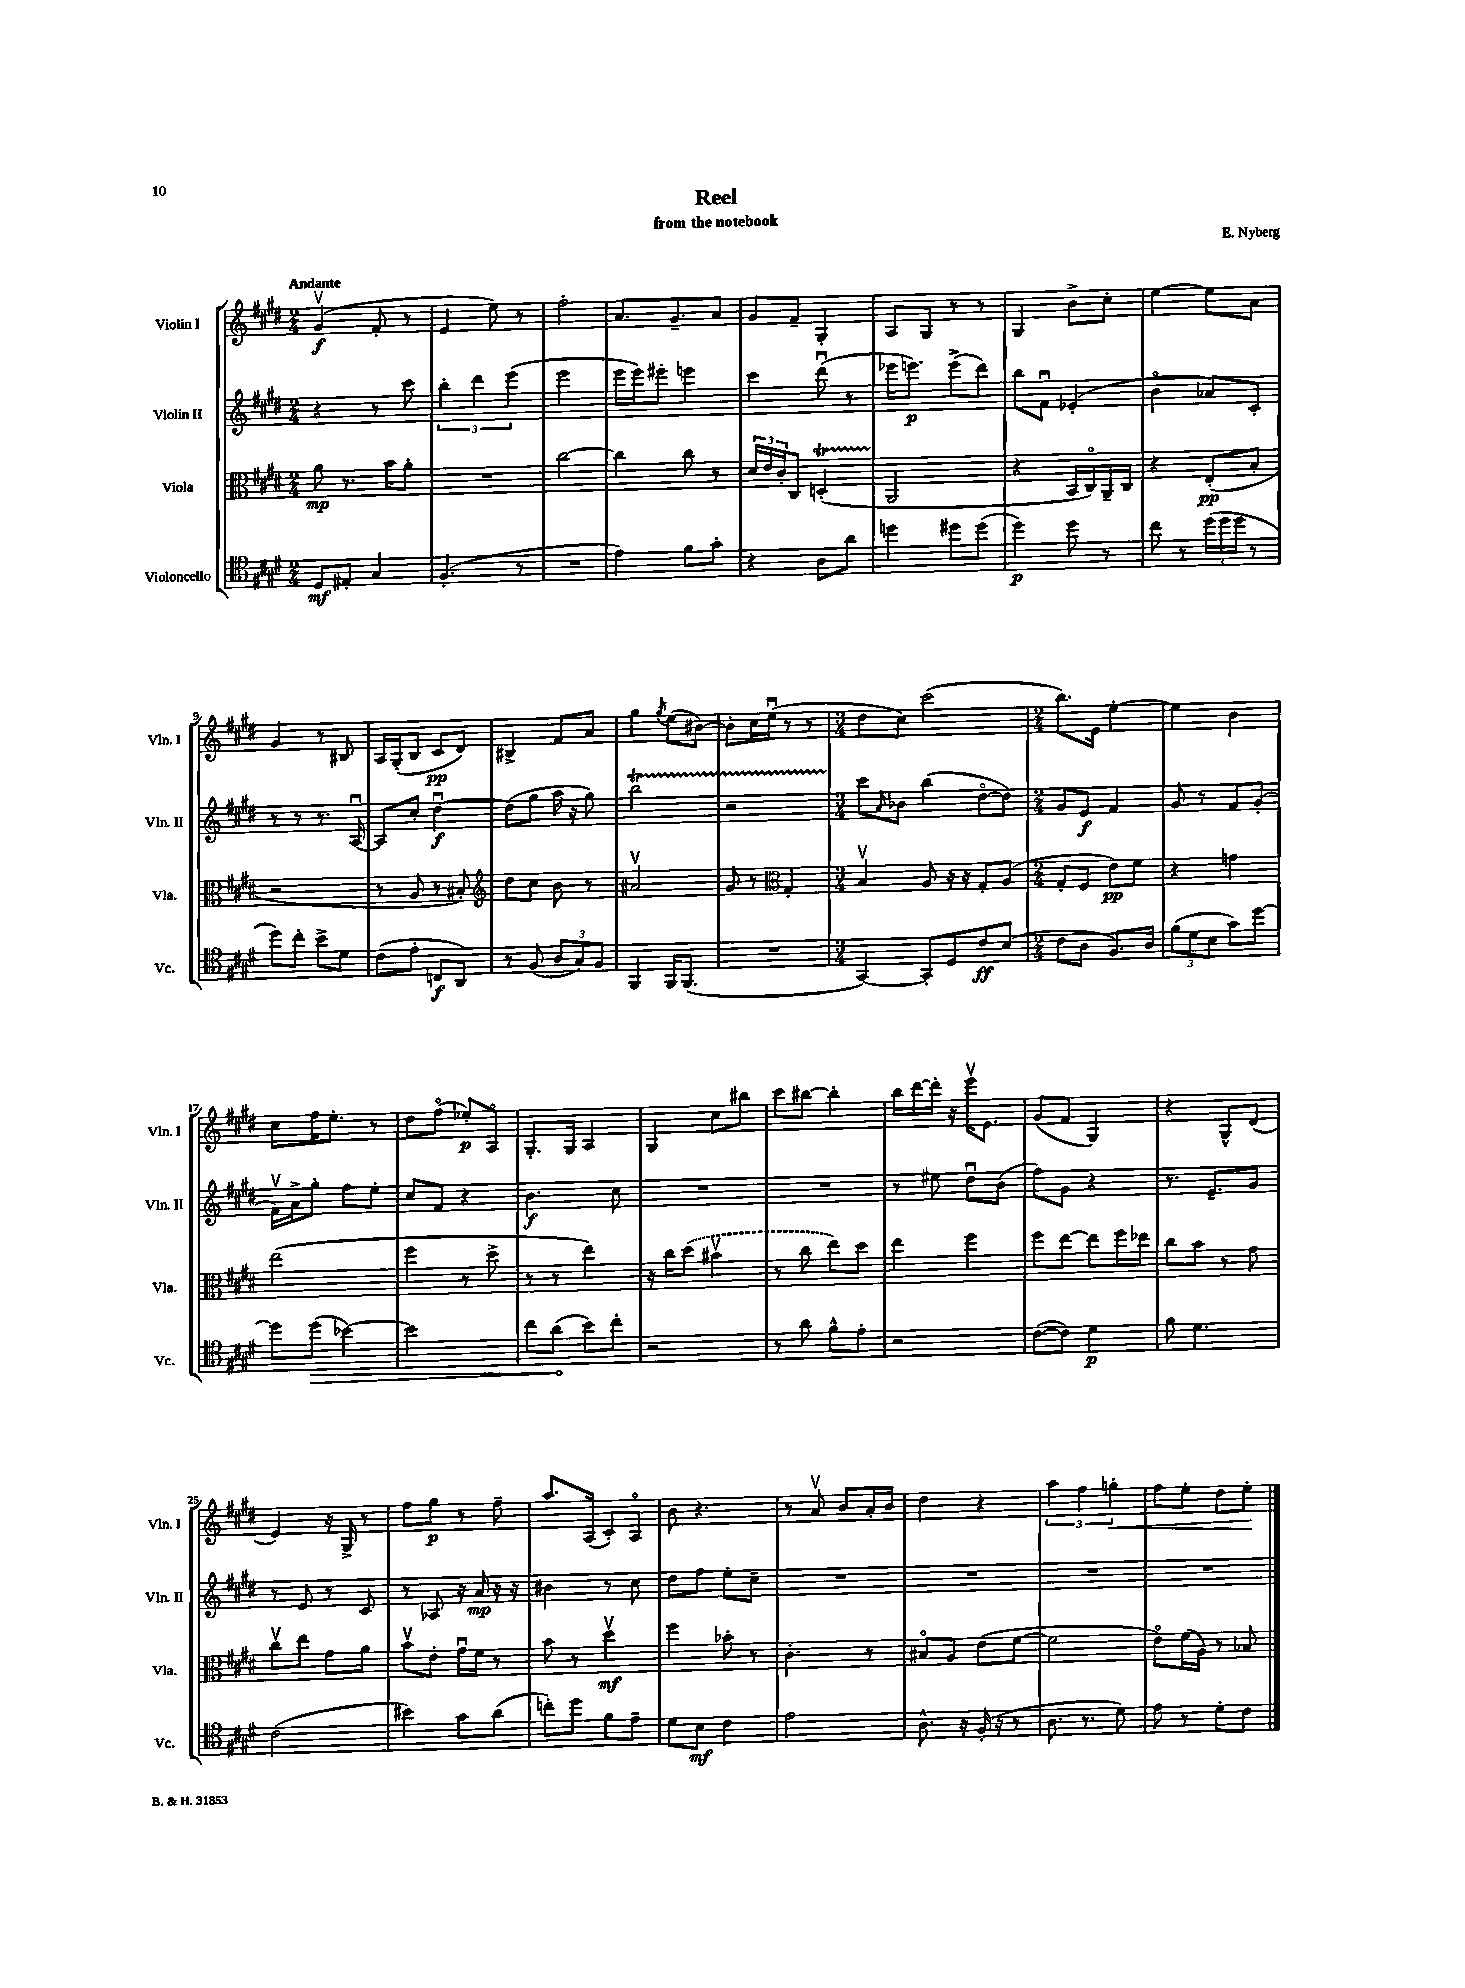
\header { title = "Reel" composer = "E. Nyberg" subtitle = "from the notebook" }
<<
\new StaffGroup <<
\new Staff = "s0" \with { instrumentName = "Violin I" shortInstrumentName = "Vln. I" } {
    \clef treble \key e \major \numericTimeSignature \time 2/4 \tempo "Andante"
    gis'4\upbow\f( fis'8-. r8 |
    e'4 e''8) r8 |
    fis''2-. |
    a'8. gis'8.-- a'8 |
    gis'8 fis'8-- gis4-. |
    a8 gis8 r8 r8 |
    gis4 b'8-> cis''8-. |
    e''4~ e''8 a'8 |
    gis'4 r8 bis8 |
    a16 gis16-.( b8 cis'8\pp dis'8) |
    bis4-> fis'8 a'8 |
    gis''4 \acciaccatura { gis''8 } e''8( bis'8~) |
    bis'8-. cis''16 e''16\downbow( r8 r8 |
    \numericTimeSignature \time 3/4 dis''8 cis''8) cis'''2( |
    \numericTimeSignature \time 2/4 b''8.) e'16 e''4~-. |
    e''4 b'4 |
    cis''8 fis''16 e''8.-. r8 |
    dis''8 fis''8\flageolet( ees''8-.\p) a8\flageolet |
    gis8.-. gis16 a4 |
    gis4 cis''8 bis''8 |
    cis'''8 bis''8~ bis''4-. |
    b''16 dis'''16~ dis'''16-. r16 e'''16\upbow e'8. |
    gis'8( fis'8 gis4) |
    r4 gis8-^ dis'8( |
    e'4) r16 gis16-> r8 |
    fis''8 gis''8\p r8 fis''8-- |
    a''8. a16( cis'8-.) a8\flageolet |
    b'8 r4. |
    r8 a'8\upbow b'8 a'16-. b'16 |
    dis''4 r4 |
    \tuplet 3/2 { a''4 fis''4 g''4-.\< } |
    fis''8 e''8-. dis''8 e''8-.\! \bar "|." |
}
\new Staff = "s1" \with { instrumentName = "Violin II" shortInstrumentName = "Vln. II" } {
    \clef treble \key e \major \numericTimeSignature \time 2/4
    r4 r8 cis'''8 |
    \tuplet 3/2 { b''4-. dis'''4 e'''4( } |
    e'''2 |
    e'''16 e'''16) eis'''8-. e'''4 |
    cis'''4 dis'''8\downbow( r8 |
    ees'''16 e'''8.\p) e'''8->( dis'''8) |
    b''8 fis'8\downbow ees'4-.( |
    b'4\flageolet aes'8) cis'8-. |
    r8 r8 r8. a16~\downbow |
    a8 cis''8-. dis''4~\downbow\f |
    dis''8( gis''8 a''16 r16 gis''8) |
    b''2\startTrillSpan |
    r2 |
    \numericTimeSignature \time 3/4 cis'''8\stopTrillSpan \grace { a'16 } bes'8 b''4( dis''8~\flageolet dis''8) |
    \numericTimeSignature \time 2/4 gis'8 e'8\f fis'4 |
    gis'8 r8 fis'8 gis'8-.( |
    fis'16\upbow) a'16-> gis''8-. fis''8 e''8-. |
    cis''8 fis'8 r4 |
    b'4.\f cis''8 |
    R2 |
    R2 |
    r8 eis''8 dis''8\downbow b'8( |
    fis''8) gis'8 r4 |
    r8. e'8.-- gis'8 |
    r8 e'8 r8 cis'8 |
    r8 aes8 r16 a'16\mp r16 r16 |
    bis'4 r8 cis''8 |
    dis''8 fis''8 e''8-. cis''8-- |
    R2 |
    R2 |
    R2 |
    R2 \bar "|." |
}
\new Staff = "s2" \with { instrumentName = "Viola" shortInstrumentName = "Vla." } {
    \clef alto \key e \major \numericTimeSignature \time 2/4
    a'8\mp r8. b'16 a'8-. |
    R2 |
    cis''2~ |
    cis''4 cis''8 r8 |
    \tuplet 3/2 { dis'16 e'16 cis'16-. } cis8 d4-.\startTrillSpan( |
    a,2\stopTrillSpan |
    r4 b,16 cis16\flageolet) a,16-- cis16 |
    r4 e8-.\pp( b8-. |
    r2 |
    r8 a8 r8 bis8-.) |
    \clef treble dis''8 cis''8 b'8 r8 |
    ais'2\upbow |
    gis'8 r8 \clef alto gis4-. |
    \numericTimeSignature \time 3/4 b4\upbow a8 r16 r16 gis8-. a8( |
    \numericTimeSignature \time 2/4 gis8-. fis8 e'8\pp) fis'8 |
    r4 g'4 |
    e''2( |
    fis''4 r8 dis''8-> |
    r8 r8 e''4) |
    r16 cis''16 \once \slurDashed dis''8( bis'4\upbow |
    r8 cis''8 e''8) dis''8 |
    e''4 fis''4 |
    fis''8 e''8~ e''8 fis''16 ees''16 |
    cis''8 b'8 r8 gis'8 |
    cis''8\upbow e''8 gis'8 a'8 |
    b'8\upbow e'8-. gis'16\downbow fis'16 r8 |
    b'8 r8 dis''4\upbow\mf |
    fis''4 bes'8-. r8 |
    cis'4.-. r8 |
    bis8\flageolet a8 e'8( fis'8~ |
    fis'2 |
    e'8\flageolet) fis'16( a16) r8 bes8 \bar "|." |
}
\new Staff = "s3" \with { instrumentName = "Violoncello" shortInstrumentName = "Vc." } {
    \clef tenor \key e \major \numericTimeSignature \time 2/4
    dis8\mf eis8-. gis4 |
    fis4.-.( r8 |
    R2 |
    e'4) fis'8 gis'8-. |
    r4 a8 a'8 |
    d''4 dis''8 dis''8( |
    dis''4\p) dis''8 r8 |
    cis''8 r8 \tuplet 3/2 { dis''16( dis''16 dis''16 } r8 |
    dis''8) cis''8-. b'8-> dis'8 |
    cis'8( e'8-. c8\f a,8) |
    r8 fis8( \tuplet 3/2 { a8 gis8) fis8 } |
    fis,4 fis,16 fis,8.( |
    R2 |
    \numericTimeSignature \time 3/4 gis,4~) gis,8-. dis8 cis'8\ff b8( |
    \numericTimeSignature \time 2/4 cis'8 a8 fis8.) a16 |
    \tuplet 3/2 { fis'8( dis'8 b8 } gis'8) dis''8~ |
    dis''8 \once \override Hairpin.circled-tip = ##t dis''8\>( bes'4~) |
    bes'2 |
    cis''8 a'8\!( b'8) cis''8-. |
    r2 |
    r8 a'8 fis'8-^ e'8-. |
    r2 |
    cis'8~( cis'8) dis'4\p |
    fis'8 dis'4. |
    cis'2( |
    bis'4) gis'8 a'8( |
    c''8-.) dis''8 fis'8 e'8-- |
    dis'8 b8\mf cis'4 |
    e'2 |
    a8.-^ r16 fis16-.( r16 r8 |
    a8. r8. dis'8) |
    e'8 r8 dis'8-. cis'8 \bar "|." |
}
>>
>>
